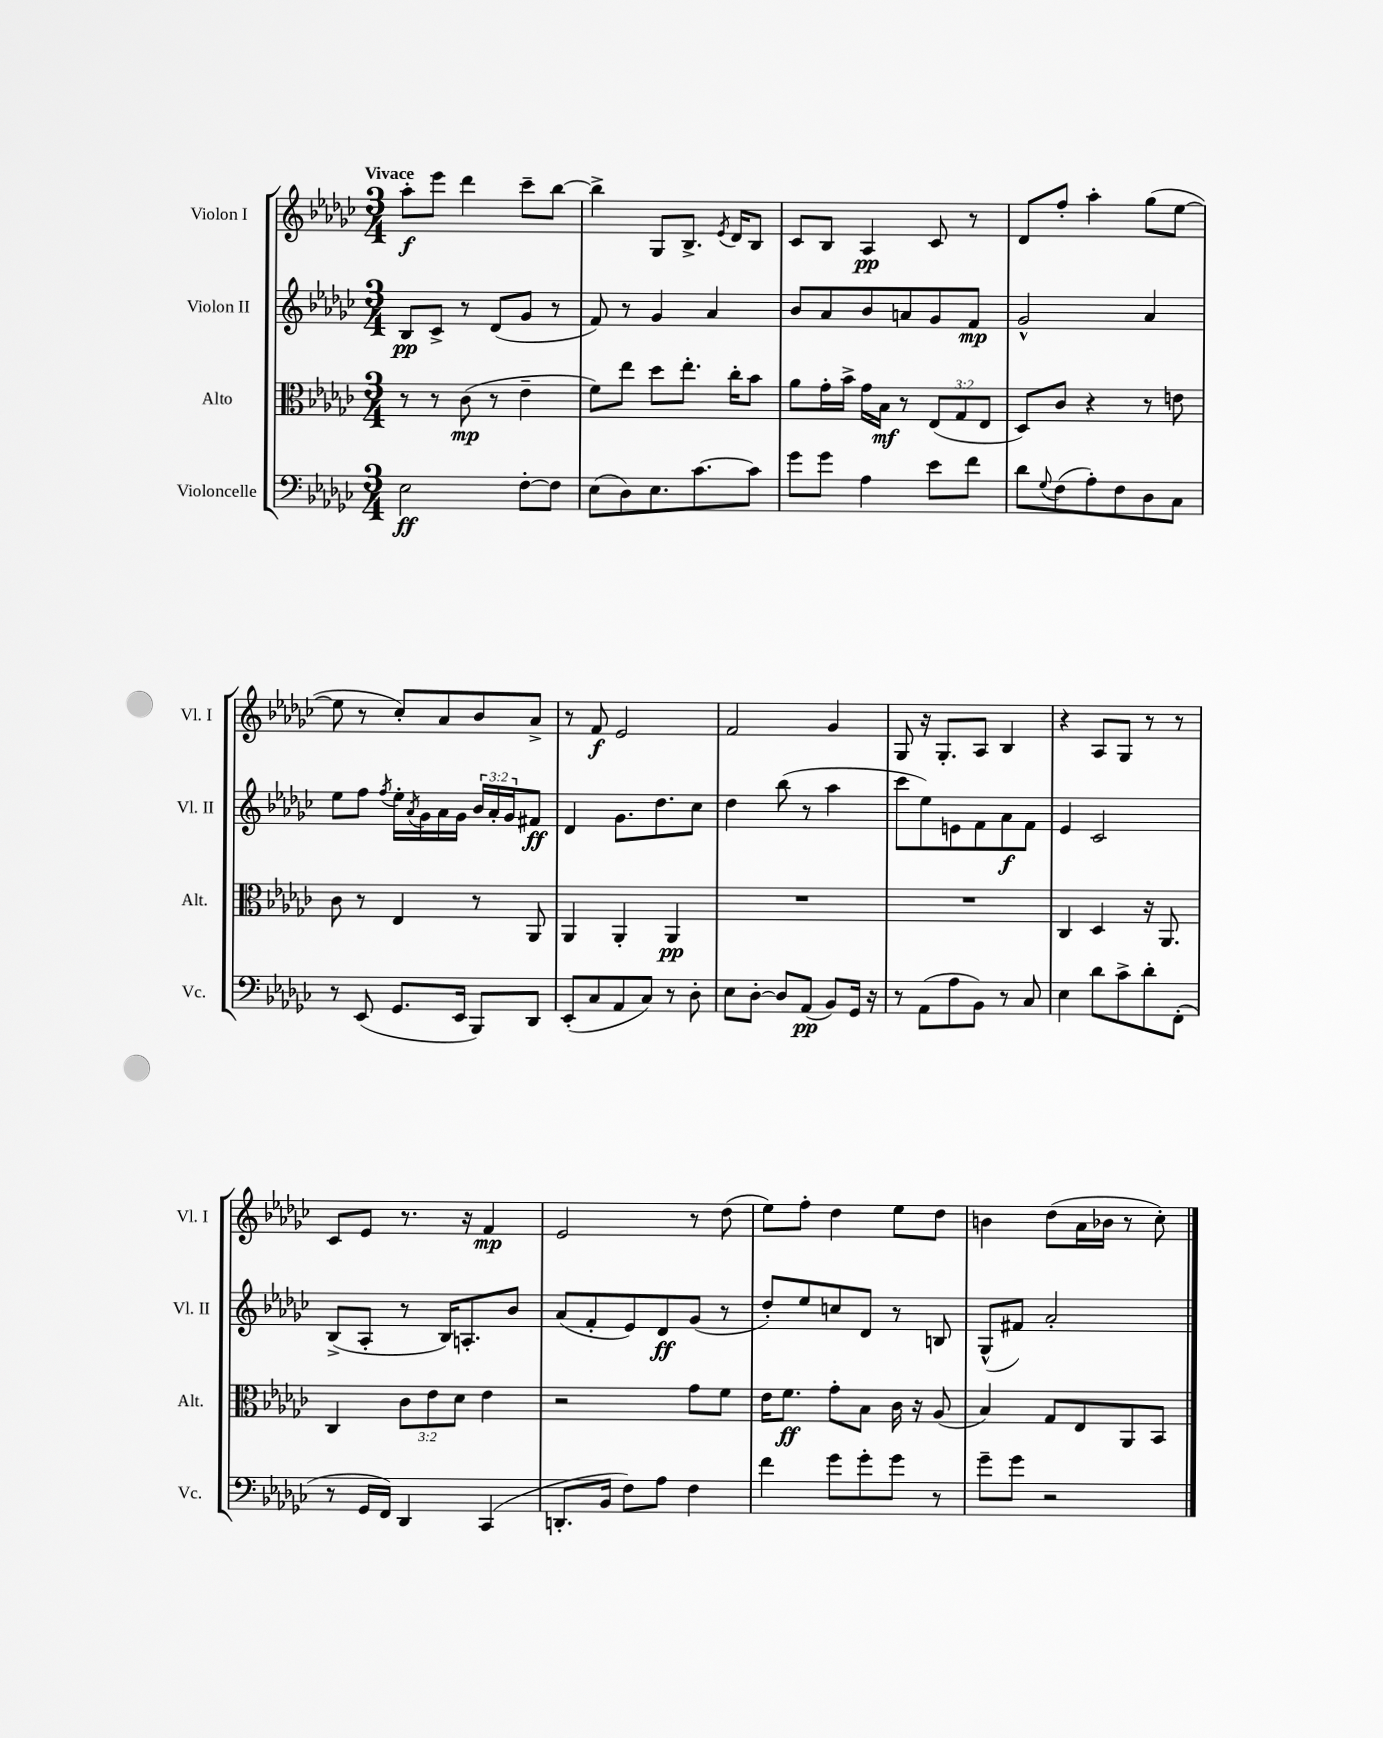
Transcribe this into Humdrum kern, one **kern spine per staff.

**kern	**kern	**kern	**kern
*staff4	*staff3	*staff2	*staff1
*clefF4	*clefC3	*clefG2	*clefG2
*k[b-e-a-d-g-c-]	*k[b-e-a-d-g-c-]	*k[b-e-a-d-g-c-]	*k[b-e-a-d-g-c-]
*M3/4	*M3/4	*M3/4	*M3/4
2E-\	8r	8B-/L	8aa-'\L
.	8r	8c-^/J	8eee-\J
.	(8c-\	8r	4ddd-\
.	8r	(8d-/L	.
[8F'\L	4e-~\	8g-/J	8ccc-~\L
8F\]J	.	8r	[8bb-\J
=	=	=	=
(8E-\L	8f\L)	8f/)	4bb-^\]
8D-\)	8ee-\J	8r	.
8.E-\	8dd-\L	4g-/	8G-/L
.	8.ee-'\J	.	8.B-^/J
[8.c-\	.	.	.
.	.	4a-/	.
.	.	.	8qe-/
.	16cc-'\LK	.	16d-/LK
8c-\]J	8b-\J	.	8B-/J
=	=	=	=
8g-\L	8a-\L	8b-/L	8c-/L
8g-\J	16g-'\L	8a-/	8B-/J
.	16b-^\JJ	.	.
4A-\	16g-\LL	8b-/	4A-/
.	16B-\JJ	.	.
.	8r	8a/	.
8e-\L	(12E-/L	8g-/	8c-/
.	12G-/	.	.
8f\J	.	8f/J	8r
.	12E-/J	.	.
=	=	=	=
8d-\L	8D-/L)	2g-^^/	8d-/L
8qqG-/	.	.	.
(8F\	8c-/J	.	8ff'/J
8A-'\)	4r	.	4aa-'\
8F\	.	.	.
8D-\	8r	4a-/	(8gg-\L
8C-\J	8e\	.	[8ee-\J
=	=	=	=
8r	8c-\	8ee-\L	8ee-\]
(8EE-/	8r	8ff\J	8r
.	.	8qff/	.
8.GG-/L	4E-/	16ee-'\LL	8cc-'/L)
.	.	8qa-/	.
.	.	16g-\	.
.	.	16a-\	8a-/
16EE-/Jk	.	16g-\JJ	.
8BBB-/L)	8r	24b-/LL	8b-/
.	.	24a-'/	.
.	.	24g-/J	.
8DD-/J	8AA-/	8f#/J	8a-^/J
=	=	=	=
(8EE-'/L	4AA-/	4d-/	8r
8C-/	.	.	8f/
8AA-/	4AA-'/	8.g-\L	2e-/
8C-/J)	.	.	.
.	.	8.dd-\	.
8r	4AA-/	.	.
8D-'\	.	8cc-\J	.
=	=	=	=
8E-\L	2.r	4dd-\	2f/
[8D-'\J	.	.	.
8D-/]L	.	(8bb-\	.
(8AA-/J	.	8r	.
8BB-/L)	.	4aa-\	4g-/
16GG-/Jk	.	.	.
16r	.	.	.
=	=	=	=
8r	2.r	8ccc-\L	8G-/
(8AA-\L	.	8ee-\)	16r
.	.	.	8.G-'/L
8A-\	.	8e\	.
8BB-\J)	.	8f\	8A-/J
8r	.	8a-\	4B-/
8C-/	.	8f\J	.
=	=	=	=
4E-\	4C-/	4e-/	4r
8d-\L	4D-/	2c-/	8A-/L
8c-^\	.	.	8G-/J
8d-'\	16r	.	8r
.	8.AA-/	.	.
(8FF'\J	.	.	8r
=	=	=	=
8r	4C-/	(8B-^/L	8c-/L
16GG-/LL	.	8A-'/J	8e-/J
16FF/JJ)	.	.	.
4DD-/	12c-\L	8r	8.r
.	12e-\	.	.
.	.	16B-/LK)	.
.	12d-\J	.	.
.	.	8.A'/	16r
(4CC-/	4e-\	.	4f/
.	.	8b-/J	.
=	=	=	=
8.DD'/L	2r	(8a-/L	2e-/
.	.	8f'/	.
16BB-/Jk	.	.	.
8F\L)	.	8e-/)	.
8A-\J	.	8d-/	.
4F\	8g-\L	(8g-/J	8r
.	8f\J	8r	(8dd-\
=	=	=	=
4f\	16e-\LK	8dd-'/L)	8ee-\L)
.	8.f\J	.	.
.	.	8ee-/	8ff'\J
8g-\L	8g-'\L	8cc/	4dd-\
8g-'\	8B-\J	8d-/J	.
8g-\J	16c-\	8r	8ee-\L
.	16r	.	.
8r	(8A-/	8B/	8dd-\J
=	=	=	=
8g-~\L	4B-/)	(8G-^^/L	4b\
8g-\J	.	8f#/J)	.
2r	8G-/L	2a-'/	(8dd-\L
.	8E-/	.	16a-\L
.	.	.	16b-\JJ
.	8AA-/	.	8r
.	8BB-/J	.	8cc-'\)
==	==	==	==
*-	*-	*-	*-
